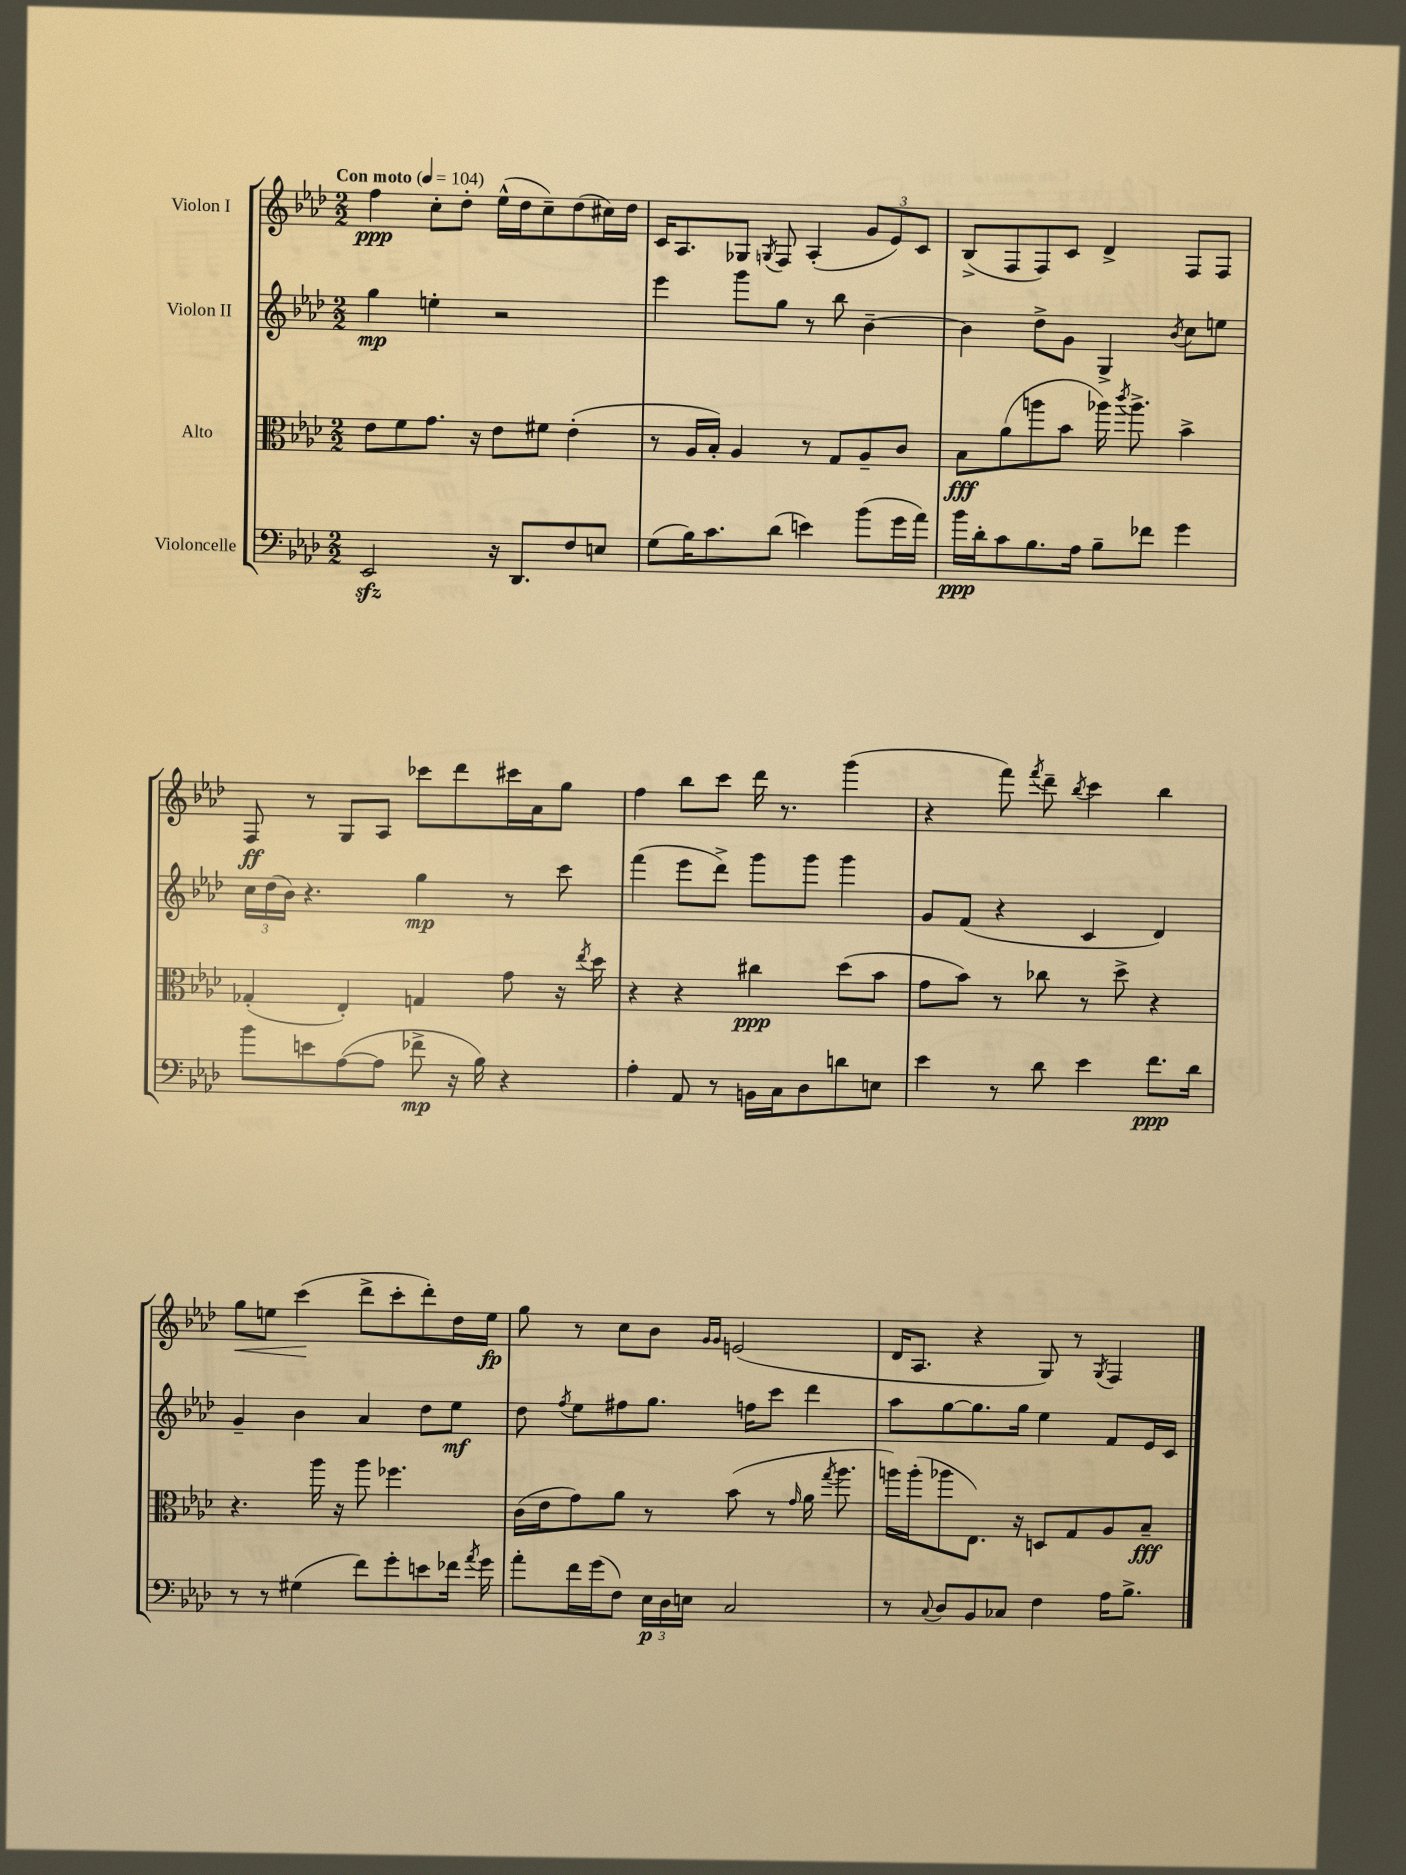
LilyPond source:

<<
\new StaffGroup <<
\new Staff = "s0" \with { instrumentName = "Violon I" } {
    \clef treble \key aes \major \numericTimeSignature \time 2/2 \tempo "Con moto" 4 = 104
    \autoBeamOff f''4\ppp c''8[-. des''8]-. ees''16[-^( des''16 c''8--) des''8( cis''16) des''16] |
    c'16[ aes8. ges8] \acciaccatura { g8 } f8 aes4-.( \tuplet 3/2 { g'8[ ees'8) c'8] } |
    bes8[->( f8 f8) c'8] des'4-> f8[ f8] |
    f8\ff r8 g8[ aes8] ces'''8[ des'''8 cis'''16 aes'16 g''8] |
    f''4 bes''8[ c'''8] des'''16 r8. g'''4( |
    r4 f'''8) \acciaccatura { f'''8 } des'''8-- \acciaccatura { bes''8 } c'''4 bes''4 |
    g''8[\< e''8] c'''4\!( des'''8[-> c'''8-. des'''8-.) des''16 e''16]\fp |
    g''8 r8 c''8[ bes'8] \grace { g'16[ g'16] } e'2( |
    des'16[ aes8.] r4 g8) r8 \acciaccatura { g8 } f4 \bar "|." |
}
\new Staff = "s1" \with { instrumentName = "Violon II" } {
    \clef treble \key aes \major \numericTimeSignature \time 2/2
    \autoBeamOff g''4\mp e''4-. r2 |
    ees'''4 g'''8[ g''8] r8 bes''8 bes'4~-- |
    bes'4 des''8[-> g'8] g4-> \acciaccatura { bes'8 } c''8[ e''8] |
    \tuplet 3/2 { c''16[ des''16( bes'16]) } r4. g''4\mp r8 c'''8 |
    f'''4( ees'''8[ des'''8]->) g'''8[ g'''8] g'''4 |
    g'8[ f'8]( r4 c'4 des'4) |
    g'4-- bes'4 aes'4 des''8[ ees''8]\mf |
    des''8 \acciaccatura { f''8 } ees''8[ fis''8 g''8.] f''16[ c'''8] des'''4 |
    aes''8[ g''8~ g''8. g''16] ees''4 f'8[ ees'16 c'16] \bar "|." |
}
\new Staff = "s2" \with { instrumentName = "Alto" } {
    \clef alto \key aes \major \numericTimeSignature \time 2/2
    \autoBeamOff ees'8[ f'8 g'8.] r16 ees'8[ fis'8] ees'4-.( |
    r8 aes16[ bes16]-.) aes4 r8 g8[ aes8-- c'8] |
    bes8[\fff aes'8( a''8 bes'8] aes''16) \acciaccatura { c'''8 } aes''8.-> bes'4-> |
    ges4-.( ees4-.) g4 g'8 r16 \acciaccatura { ees''8 } des''16 |
    r4 r4 cis''4\ppp des''8[( bes'8] |
    g'8[ bes'8]) r8 ces''8 r8 des''8-> r4 |
    r4. aes''16 r16 aes''8 fes''4. |
    c'16[( ees'16 g'8) aes'8] r8 bes'8( r8 \grace { g'16 } aes'16 \acciaccatura { g''8 } aes''8. |
    a''16[) a''16-.( aes''8 ees8.]) r16 d8[ g8 aes8 bes8]--\fff \bar "|." |
}
\new Staff = "s3" \with { instrumentName = "Violoncelle" } {
    \clef bass \key aes \major \numericTimeSignature \time 2/2
    \autoBeamOff ees,2\sfz r16 des,8.[ f8 e8] |
    g8[( bes16) c'8. des'8]( e'4) bes'8[( g'16 aes'16]) |
    bes'16[\ppp des'16-. c'8 bes8. aes16] bes8[-- fes'8] g'4 |
    bes'8[ e'8 aes8~( aes8] fes'8->\mp r16 bes16) r4 |
    aes4-. aes,8 r8 b,16[ c16 des8 d'8 e8] |
    ees'4 r8 des'8 ees'4 f'8.[\ppp des'16] |
    r8 r8 gis4( f'8[) g'8-. e'8 fes'16] \acciaccatura { aes'8 } g'16 |
    aes'8[-. f'16 g'16( f8]) \tuplet 3/2 { ees16[\p des16 e16] } c2 |
    r8 \appoggiatura { c8 } des8[ bes,8 ces8] f4 aes16[ bes8.]-> \bar "|." |
}
>>
>>
\layout { \context { \Score \remove "Bar_number_engraver" } }
